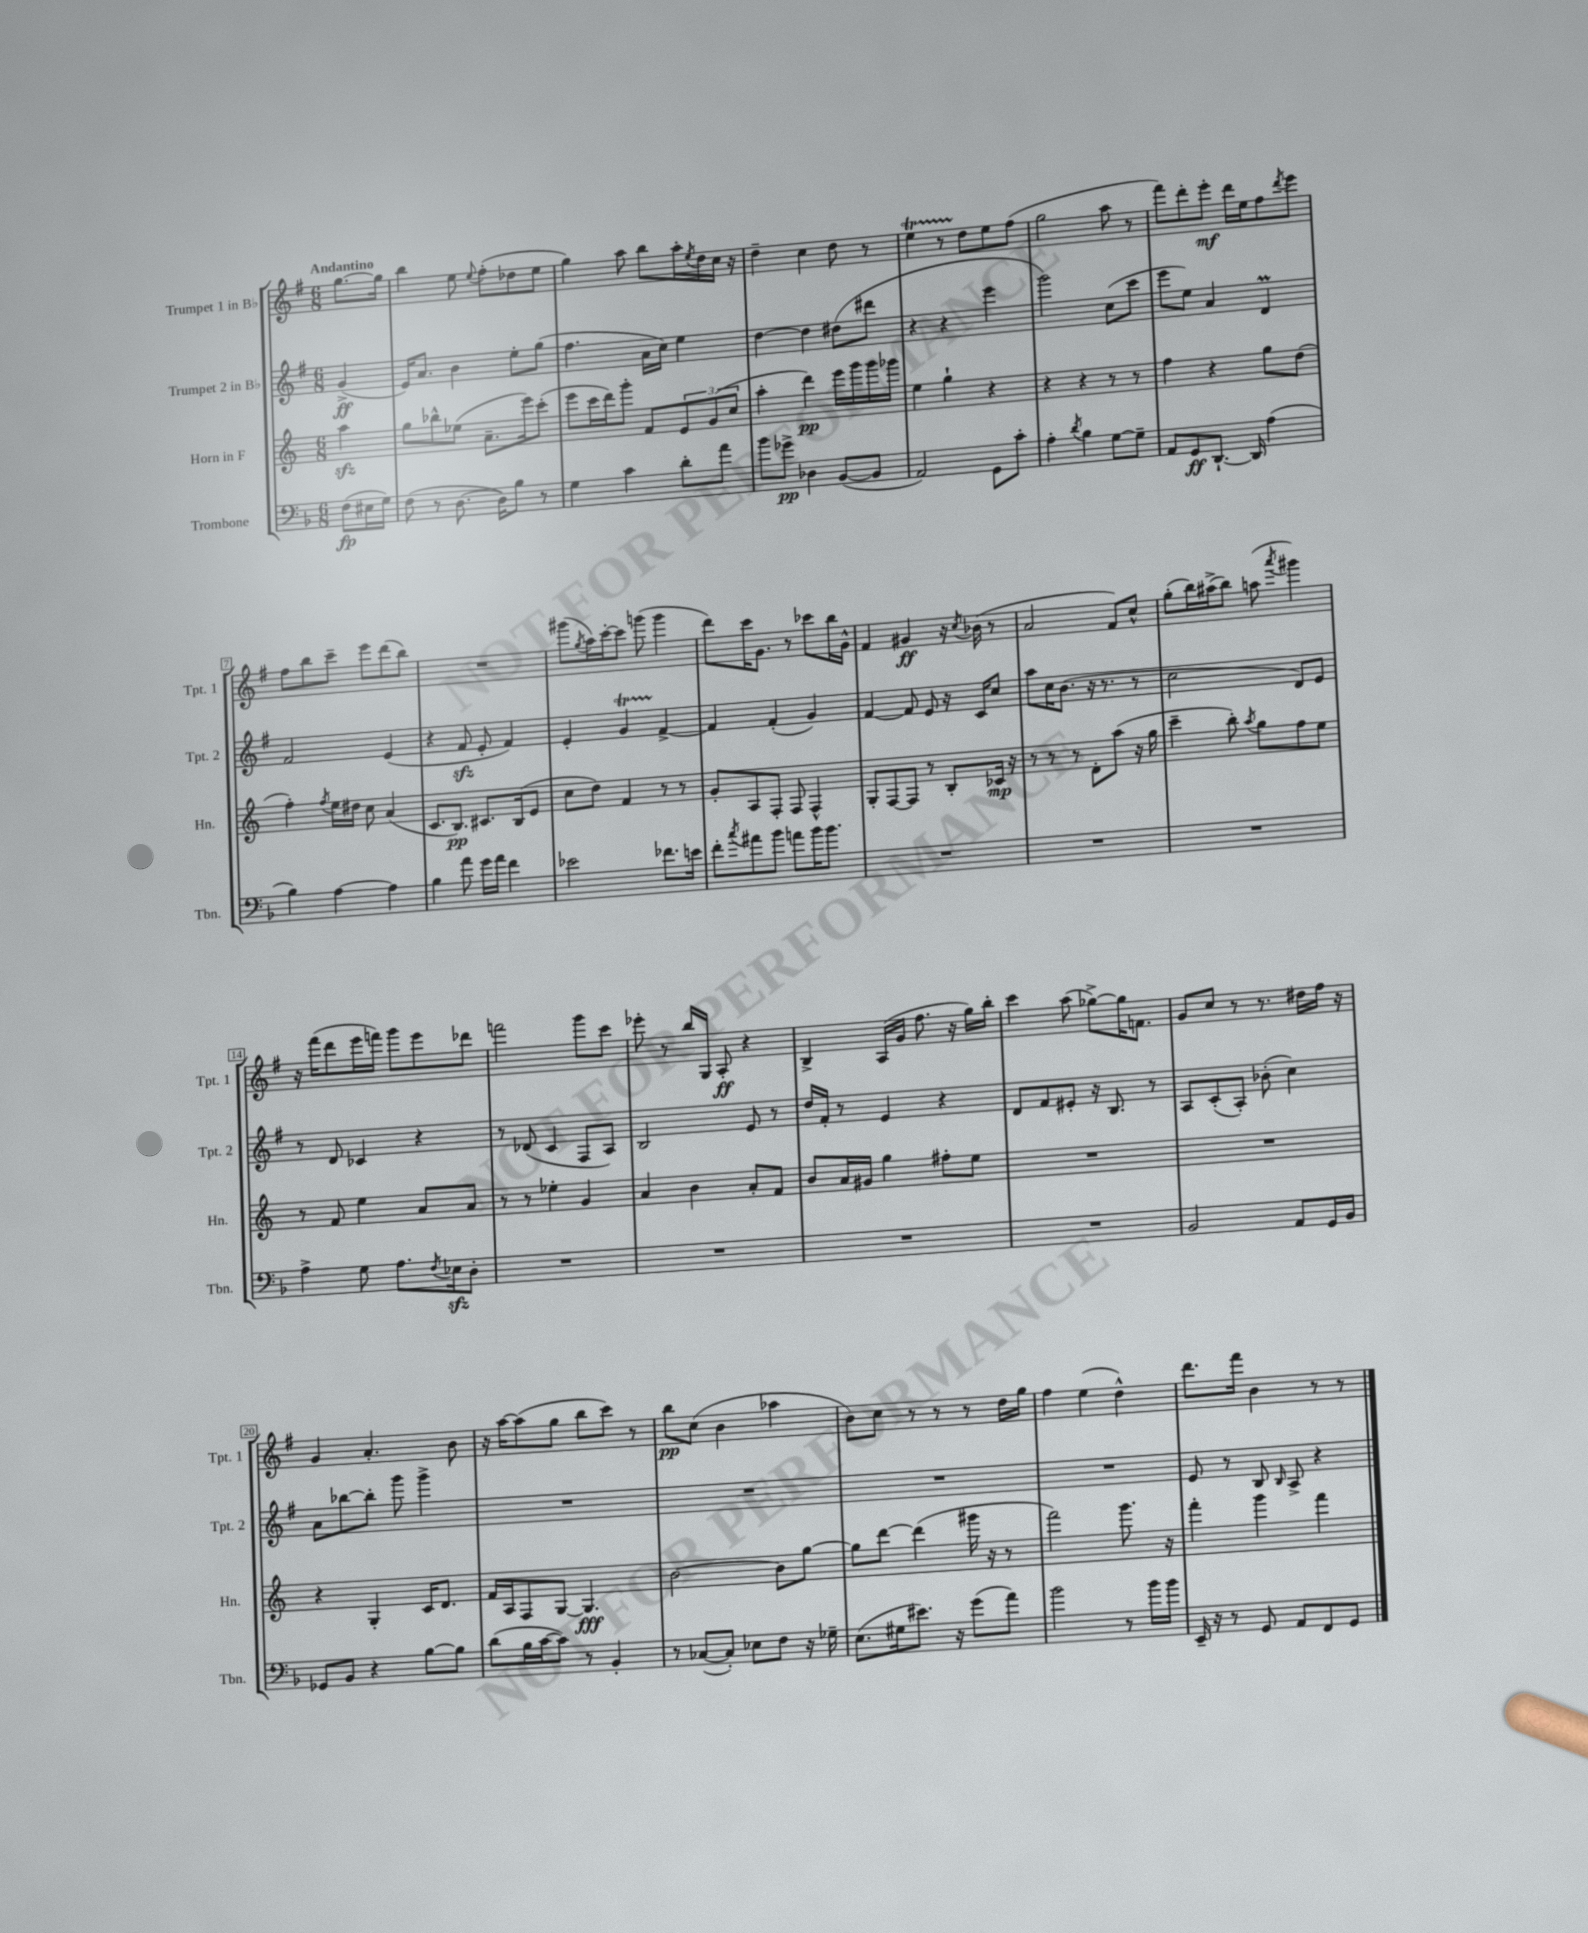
<<
\new StaffGroup <<
\new Staff = "s0" \with { instrumentName = "Trumpet 1 in Bb" shortInstrumentName = "Tpt. 1" } {
    \clef treble \key g \major \numericTimeSignature \time 6/8 \partial 4 \tempo "Andantino"
    g''8.~ g''16 |
    b''4 e''8 \appoggiatura { e''8 } fis''8-.( des''8 e''8 |
    g''4) a''8 b''8 a''16-. \acciaccatura { e''8 } d''16 c''16 r16 |
    d''4-- c''4 d''8 r8 |
    e''4\startTrillSpan r8 d''8\stopTrillSpan e''8 fis''8( |
    g''2 a''8 r8 |
    fis'''8) d'''8-. e'''8-.\mf d'''16 e''16 fis''8 \acciaccatura { d'''8 } e'''8 |
    fis''8 b''8 c'''8-- e'''8 d'''8( b''8) |
    R2. |
    gis'''8( \acciaccatura { g''8 } a''16) c'''16~-. c'''8 g'''8( g'''4 |
    d'''8) c'''16 g'8. r8 ces'''8 b''16 g'16-^ |
    fis'4 gis'4\ff r16 \acciaccatura { c''8 } bes'16( r8 |
    a'2 fis'8) c''8-^ |
    g''8-.( b''16) ais''16->( b''8) a''8( \acciaccatura { a'''8 } gis'''4) |
    r16 fis'''16( d'''8 e'''16 f'''16) g'''8 e'''8 des'''8 |
    f'''2 g'''8 c'''8 |
    ees'''8-. r8 b''16 g16 a8-.\ff r4 |
    b4-> a16( g'16 fis''8. r16 g''16) b''16-. |
    c'''4 a''8( ges''8~->) ges''16 f'8. |
    g'8 c''8 r8 r8. dis''16 fis''16 r16 |
    g'4 a'4.-. b'8 |
    r16 a''16~ a''8( g''8 b''8 c'''8) r8 |
    b''8\pp c''8( b'4 aes''4 |
    b'8) c''8 r8 r8 r8 d''16 g''16 |
    fis''4 e''4( d''4-^) |
    d'''8. fis'''16 b'4 r8 r8 \bar "|." |
}
\new Staff = "s1" \with { instrumentName = "Trumpet 2 in Bb" shortInstrumentName = "Tpt. 2" } {
    \clef treble \key g \major \numericTimeSignature \time 6/8 \partial 4
    g'4->\ff( |
    e'16) a'8. b'4 e''8-. g''8( |
    fis''4. a'16 c''16) e''4 |
    d''4~ d''4 dis''8( dis'''8 |
    r4 r4 e'''4 |
    g'''2) c''8( c'''8 |
    e'''8 e''8) a'4 d'4\prall |
    fis'2 e'4( |
    r4 fis'8\sfz e'8-. fis'4) |
    e'4-. g'4\startTrillSpan fis'4~->\stopTrillSpan |
    fis'4 fis'4-.( g'4) |
    fis'4~ fis'8 e'8 r16 c'16 c''8 |
    a''8 c''16 b'8.( r16 r8. r8 |
    c''2 d'8) e'8 |
    r8 d'8 ces'4 r4 |
    r8 des'8( c'4 fis8 a8) |
    b2 e'8 r8 |
    d''16 fis'16-. r8 e'4 r4 |
    d'8 fis'8 eis'8-. r16 b8. r8 |
    a8 c'8-.( a8-.) bes'8-.( c''4) |
    a'8 bes''8~ bes''8-. g'''8 g'''4-> |
    R2. |
    R2. |
    R2. |
    R2. |
    e'8 r8 b8 \grace { b16 } a8-> r4 \bar "|." |
}
\new Staff = "s2" \with { instrumentName = "Horn in F" shortInstrumentName = "Hn." } {
    \clef treble \key c \major \numericTimeSignature \time 6/8 \partial 4
    a''4\sfz |
    g''8 bes''8-^ ees''8( a'8.-- e'''16) c'''8-.( |
    e'''8 c'''16 d'''16) g'''8-. f'8 \tuplet 3/2 { e'8 g'8( c''8 } |
    a''4-. d'''4\pp) e'''16 g'''16 g'''16 ges'''16 |
    e''4 g''4-! r4 |
    r4 r4 r8 r8 |
    f''4 r4 g''8 d''8( |
    f''4-.) \acciaccatura { f''8 } e''16 dis''16 c''8 a'4( |
    c'8. b8.\pp) cis'8. b16( e'8 |
    c''8 d''8) f'4 r8 r8 |
    g'8-. a8 f8-. f8 f4-^ |
    g8-. f8~ f8 r8 b8-. ces'16\mp r16 |
    r8 r8 r8 d'8-. a''8( r16 g''16 |
    c'''4-- b''8-.) \acciaccatura { a''8 } g''8 f''8 e''8 |
    r8 f'8 e''4 a'8 a'8 |
    r8 r8 ees''4-. g'4 |
    a'4 b'4 a'8-. f'8 |
    b'8 a'16 gis'16 g''4 fis''8-. e''8 |
    R2. |
    R2. |
    r4 g4-. c'16 d'8. |
    f'16 a16 f8 g8~ g4.\fff |
    b'2~ b'8 g''8~ |
    g''8 d'''8~ d'''4( gis'''16 r16 r8 |
    f'''2) g'''8. r16 |
    f'''4-. g'''4 f'''4 \bar "|." |
}
\new Staff = "s3" \with { instrumentName = "Trombone" shortInstrumentName = "Tbn." } {
    \clef bass \key f \major \numericTimeSignature \time 6/8 \partial 4
    f8\fp( eis16 g16) |
    f8( r8 d8.~ d16) bes8 r8 |
    g4 c'4 d'8-. a'8 |
    bes'8 ges'8->\pp des4 bes,8~( bes,8 |
    a,2) g,8 c'8-. |
    a4-. \acciaccatura { d'8 } bes4 g8~ g8-- |
    a,8 g,8\ff d,8.~-! d,16 a4( |
    bes4) a4~ a4 |
    bes4 a'8 g'16 a'16 f'4 |
    ees'2 fes'8. e'16 |
    f'8-. \acciaccatura { c''8 } ais'8 bes'8 a'8 bes'16 bes'8. |
    R2. |
    R2. |
    R2. |
    a4-> g8 a8. \acciaccatura { f8 } ees16\sfz d8-. |
    R2. |
    R2. |
    R2. |
    R2. |
    bes,2 a,8 g,16 bes,16 |
    ges,8 bes,8 r4 bes8~ bes8 |
    d'8( bes16 c'16~ c'8) r8 bes,4-. |
    r8 ces8~( ces8-.) ees8 f8 r16 ges16-- |
    e8.( gis16 eis'8.) r16 g'8( a'8) |
    bes'2 r8 bes'16 bes'16 |
    e,16-- r16 r8 g,8 a,8 f,8 g,8 \bar "|." |
}
>>
>>
\layout { \context { \Score \override BarNumber.stencil = #(make-stencil-boxer 0.1 0.3 ly:text-interface::print) } }
